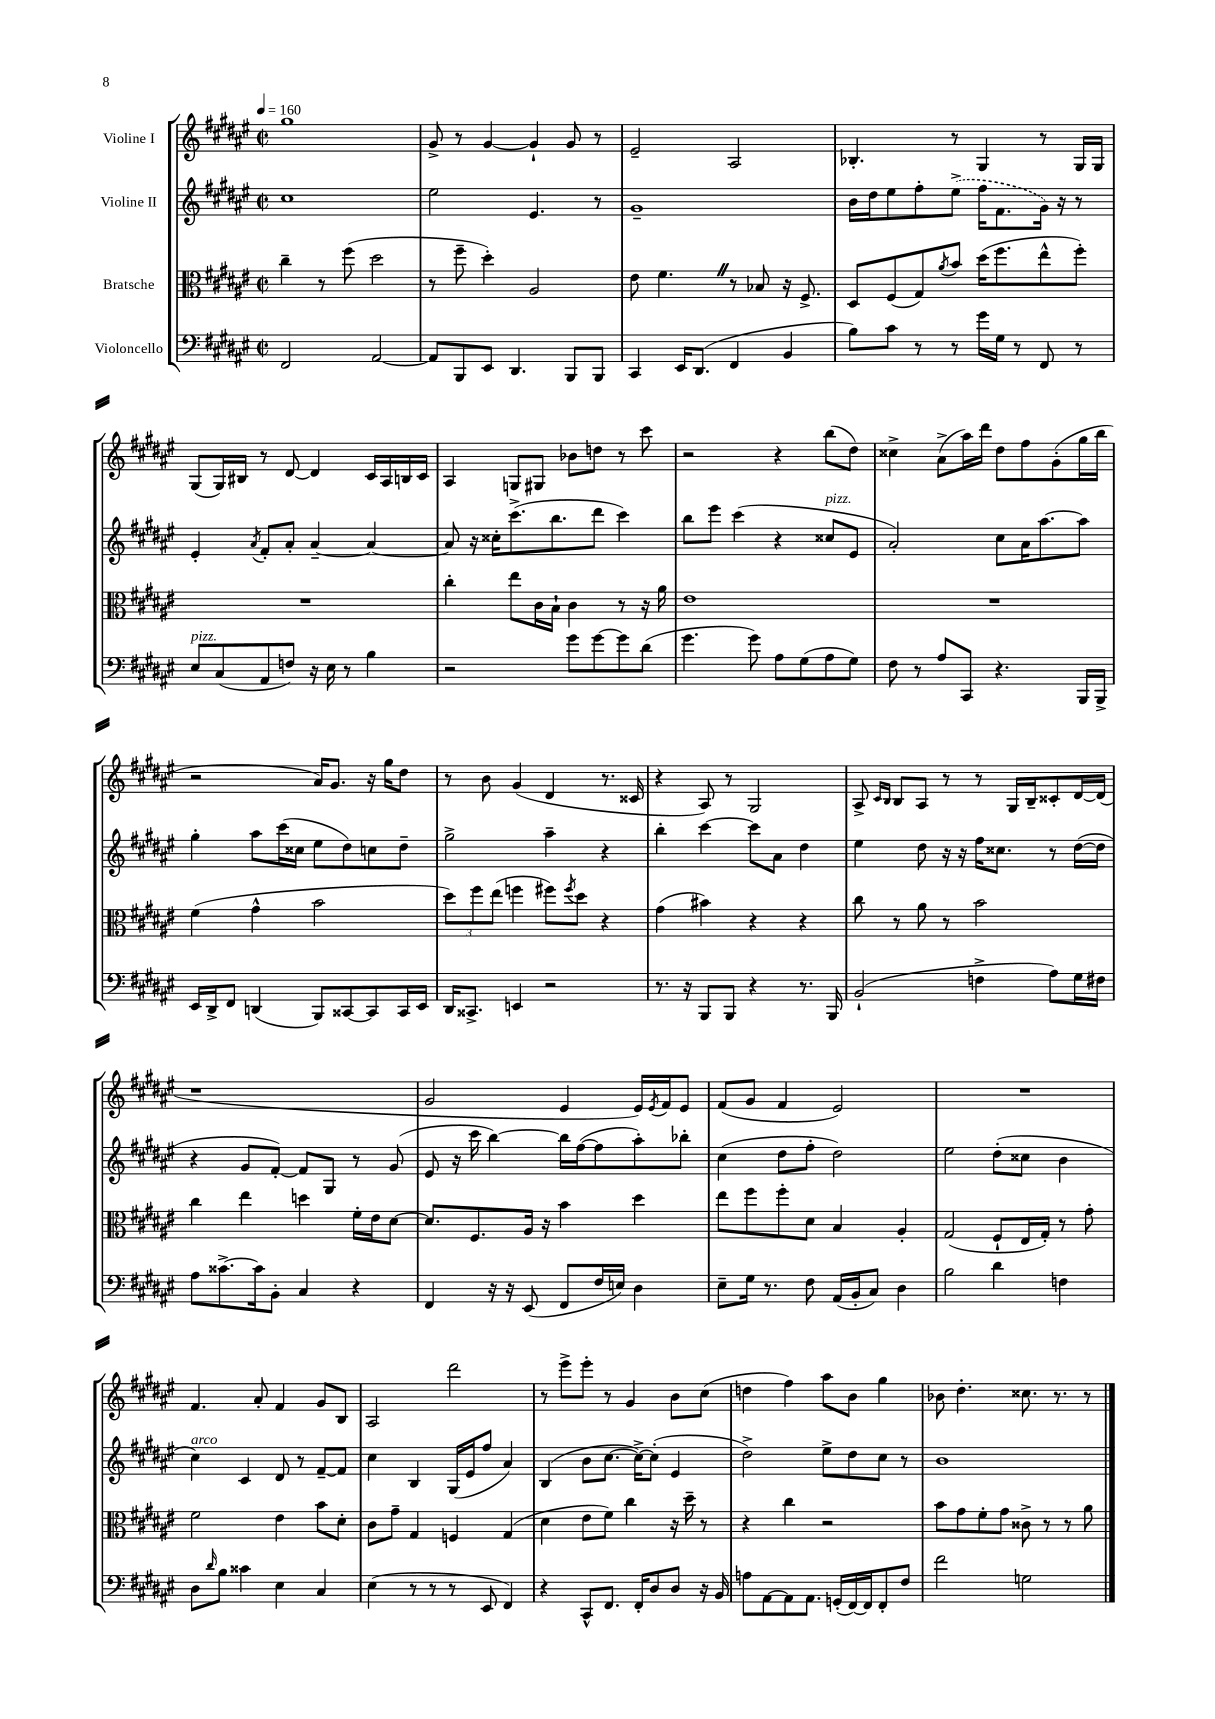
<<
\new StaffGroup <<
\new Staff = "s0" \with { instrumentName = "Violine I" } {
    \clef treble \key fis \major \defaultTimeSignature \time 2/2 \tempo 4 = 160
    gis''1 |
    gis'8-> r8 gis'4~ gis'4-! gis'8 r8 |
    eis'2-- ais2 |
    bes4.-. r8 gis4 r8 gis16 gis16 |
    gis8( gis16) bis16 r8 dis'8~ dis'4 cis'16 ais16 b16 cis'16 |
    ais4 g8 gis8 bes'8 d''8 r8 cis'''8 |
    r2 r4 b''8( dis''8) |
    cisis''4-> ais'8->( ais''16) dis'''16 dis''8 fis''8 gis'8-.( gis''16 b''16 |
    r2 ais'16) gis'8. r16 gis''16 dis''8 |
    r8 b'8 gis'4( dis'4 r8. cisis'16 |
    r4 ais8) r8 gis2 |
    ais8-> \grace { cis'16 b16 } b8 ais8 r8 r8 gis16 b16-- cisis'8-. dis'16~ dis'16( |
    r1 |
    gis'2 eis'4 eis'16) \acciaccatura { eis'8 } fis'16 eis'8 |
    fis'8( gis'8 fis'4 eis'2) |
    R1 |
    fis'4. ais'8-. fis'4 gis'8 b8 |
    ais2 dis'''2 |
    r8 eis'''8-> eis'''8-. r8 gis'4 b'8 cis''8( |
    d''4 fis''4) ais''8 b'8 gis''4 |
    bes'8 dis''4.-. cisis''8. r8. r8 \bar "|." |
}
\new Staff = "s1" \with { instrumentName = "Violine II" } {
    \clef treble \key fis \major \defaultTimeSignature \time 2/2
    cis''1 |
    eis''2 eis'4. r8 |
    gis'1-- |
    b'16 dis''16 eis''8 fis''8-. \once \slurDashed eis''8->( fis''16 fis'8. gis'16) r16 r8 |
    eis'4-. \acciaccatura { ais'8 } fis'8-. ais'8-. ais'4~-- ais'4~ |
    ais'8 r16 cisis''16-. cis'''8.->( b''8. dis'''8 cis'''4) |
    b''8 eis'''8 cis'''4( r4 cisis''8^\markup { \italic "pizz." } eis'8 |
    ais'2-.) cis''8 ais'16 ais''8.~ ais''8 |
    gis''4-. ais''8 cis'''16( cisis''16 eis''8 dis''8) c''8 dis''8-- |
    gis''2-> ais''4-- r4 |
    b''4-. cis'''4~ cis'''8 ais'8 dis''4 |
    eis''4 dis''8 r16 r16 fis''16 cisis''8. r8 dis''16~( dis''16 |
    r4 gis'8 fis'8~-.) fis'8 gis8 r8 gis'8( |
    eis'8 r16 cis'''16 b''4~) b''16 fis''16~( fis''8 ais''8-.) bes''8-. |
    cis''4( dis''8 fis''8-. dis''2) |
    eis''2 dis''8-.( cisis''8 b'4 |
    cis''4^\markup { \italic "arco" }) cis'4 dis'8 r8 fis'8~-- fis'8 |
    cis''4 b4 gis16( eis'16 fis''8 ais'4) |
    b4( b'8 cis''8.~ cis''16~->) cis''8-.( eis'4 |
    dis''2->) eis''8-> dis''8 cis''8 r8 |
    b'1 \bar "|." |
}
\new Staff = "s2" \with { instrumentName = "Bratsche" } {
    \clef alto \key fis \major \defaultTimeSignature \time 2/2
    cis''4-- r8 fis''8( dis''2 |
    r8 fis''8-- dis''4-.) ais2 |
    eis'8 fis'4. \once \override BreathingSign.text = \markup { \musicglyph "scripts.caesura.straight" } \breathe r8 bes8 r16 fis8.-> |
    dis8 fis8( gis8) \acciaccatura { ais'8 } b'8 dis''16( fis''8. eis''8-^ fis''8-.) |
    R1 |
    cis''4-. eis''8 cis'16 b16-! cis'4 r8 r16 ais'16 |
    eis'1 |
    R1 |
    fis'4( gis'4-^ b'2 |
    \tuplet 3/2 { dis''8) fis''8 eis''8( } f''4 fis''8) \acciaccatura { fis''8 } dis''8 r4 |
    gis'4( bis'4) r4 r4 |
    cis''8 r8 ais'8 r8 b'2 |
    cis''4 eis''4 d''4 fis'16-. eis'16 dis'8~ |
    dis'8. fis8. ais16 r16 b'4 dis''4 |
    eis''8 fis''8 fis''8-. dis'8 b4 ais4-. |
    gis2( fis8-! eis16 gis16-.) r8 gis'8-. |
    fis'2 eis'4 b'8 dis'8-. |
    cis'8 gis'8-- gis4 f4 gis4( |
    dis'4 eis'8 fis'8) cis''4 r16 dis''16-- r8 |
    r4 cis''4 r2 |
    b'8 gis'8 fis'8-. gis'8 cisis'8-> r8 r8 ais'8 \bar "|." |
}
\new Staff = "s3" \with { instrumentName = "Violoncello" } {
    \clef bass \key fis \major \defaultTimeSignature \time 2/2
    fis,2 ais,2~ |
    ais,8 b,,8 eis,8 dis,4. b,,8 b,,8 |
    cis,4 eis,16 dis,8.( fis,4 b,4 |
    b8) cis'8 r8 r8 gis'16 gis16 r8 fis,8 r8 |
    eis8^\markup { \italic "pizz." } cis8( ais,8 f8) r16 eis16 r8 b4 |
    r2 gis'8 gis'8~ gis'8 dis'8( |
    gis'4. gis'8) ais8 gis8( ais8 gis8) |
    fis8 r8 ais8 cis,8 r4. b,,16 b,,16-> |
    eis,16 dis,16-> fis,8 d,4( b,,8) cisis,8~ cisis,8 cisis,16 eis,16 |
    dis,16 cisis,8.-> e,4 r2 |
    r8. r16 b,,8 b,,8 r4 r8. b,,16 |
    b,2-!( f4-> ais8) gis16 fis16 |
    ais8 cisis'8.~-> cisis'16 b,8-. cis4 r4 |
    fis,4 r16 r16 eis,8( fis,8 fis16 e16) dis4 |
    eis8-- gis16 r8. fis8 ais,16( b,16-. cis8) dis4 |
    b2 dis'4 f4 |
    dis8 \grace { dis'16 } b8 cisis'4 eis4 cis4 |
    eis4( r8 r8 r8 eis,8 fis,4) |
    r4 cis,8-^ fis,8. fis,16-. dis8 dis8 r16 b,16 |
    a8 ais,8~ ais,8 ais,8. g,16-.( fis,16~) fis,16 fis,8-. fis8 |
    fis'2 g2 \bar "|." |
}
>>
>>
\layout { \context { \Score \remove "Bar_number_engraver" } }
